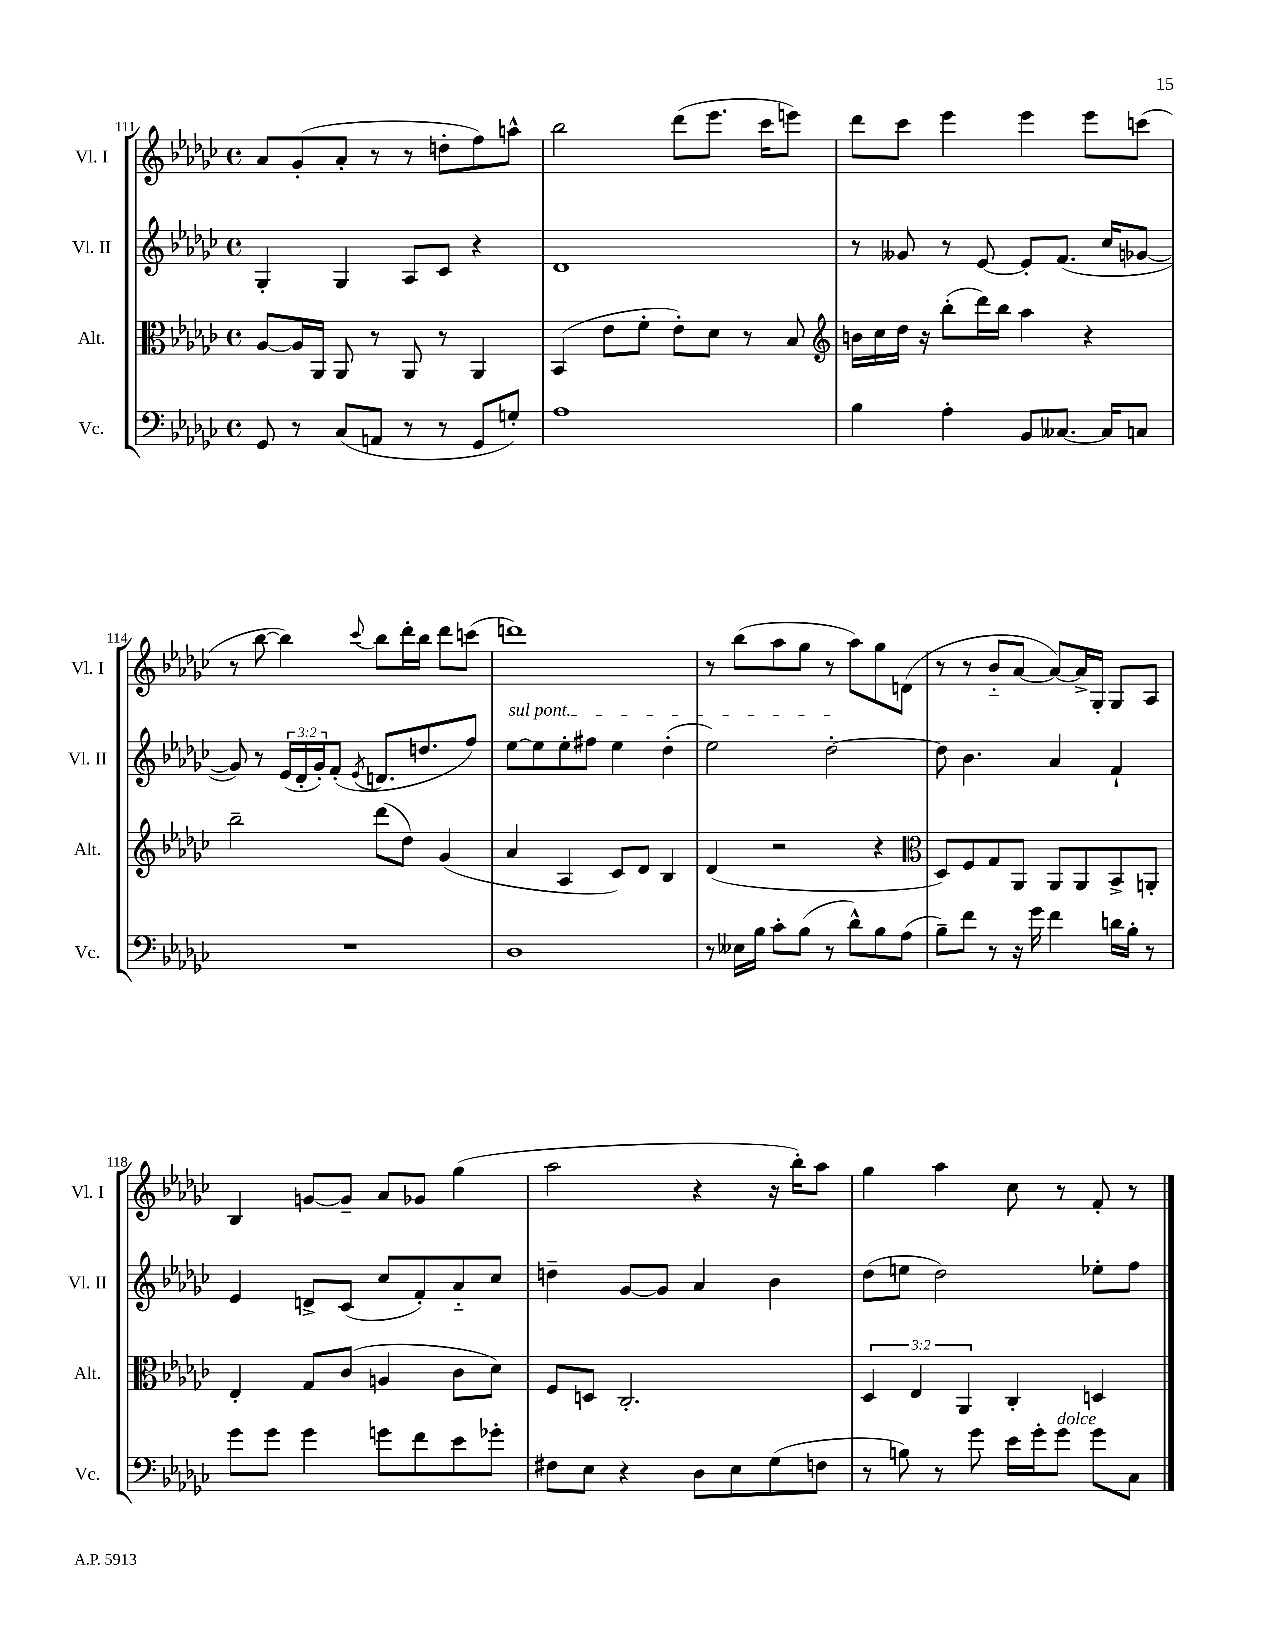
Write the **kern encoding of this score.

**kern	**kern	**kern	**kern
*part4	*part3	*part2	*part1
*staff4	*staff3	*staff2	*staff1
*I"Vc.	*I"Alt.	*I"Vl. II	*I"Vl. I
*I'Vc.	*I'Alt.	*I'Vl. II	*I'Vl. I
*clefF4	*clefC3	*clefG2	*clefG2
*k[b-e-a-d-g-c-]	*k[b-e-a-d-g-c-]	*k[b-e-a-d-g-c-]	*k[b-e-a-d-g-c-]
*M4/4	*M4/4	*M4/4	*M4/4
*met(c)	*met(c)	*met(c)	*met(c)
=111	=111	=111	=111
8GG-/	[8A-/L	4G-'/	8a-/L
8r	16A-/L]	.	(8g-'/
.	16AA-/JJ	.	.
(8C-/L	8AA-/	4G-/	8a-'/J
8AAn/J	8r	.	8r
8r	8AA-/	8A-/L	8r
8r	8r	8c-/J	8ddn'\L
8GG-/L	4AA-/	4r	8ff\)
8Gn'/J)	.	.	8aan^^\J
=112	=112	=112	=112
1A-	(4BB-/	1d-	2bb-\
.	8e-\L	.	.
.	8f'\J	.	.
.	8e-'\L)	.	(8ddd-\L
.	8d-\J	.	8.eee-\J
.	8r	.	.
.	.	.	16ccc-\KL
.	8B-/	.	8eeen\J)
=113	=113	=113	=113
*	*clefG2	*	*
4B-\	16bn\LL	8r	8ddd-\L
.	16cc-\	.	.
.	16dd-\JJ	8g--X/	8ccc-\J
.	16r	.	.
4A-'\	(8bb-'\L	8r	4eee-\
.	16ddd-\L)	[8e-/	.
.	16bb-\JJ	.	.
8BB-/L	4aa-\	8e-'/L]	4eee-\
[8.C--X/J	.	(8.f/J	.
.	4r	.	8eee-\L
16C--/KL]	.	16cc-/KL	.
8Cn/J	.	[8g-X/J	(8cccn\J
!!LO:LB:g=z
=114	=114	=114	=114
1r	2bb-~\	8g-/])	8r
.	.	8r	[8bb-\
.	.	(24e-/LL	4bb-\])
.	.	24d-'/	.
.	.	24g-'/J)	.
.	.	(8f'/J	.
.	.	8qe-/	8qqccc-/
.	(8ddd-\L	8.dn/L	8bb-\L
.	8dd-\J)	.	16ddd-'\L
.	.	8.ddn/	16bb-\JJ
.	(4g-/	.	8ddd-\L
.	.	8ff/J)	(8cccn\J
=115	=115	=115	=115
!	!	!LO:TX:a:i:t=sul pont.	!
1D-	4a-/	[8ee-\L	1dddn)
.	.	8ee-\]	.
.	4A-/	8ee-'\	.
.	.	8ff#X\J	.
.	8c-/L)	4ee-\	.
.	8d-/J	.	.
.	4B-/	(4dd-'\	.
=116	=116	=116	=116
8r	(4d-/	2ee-\)	8r
16E--X\LL	.	.	(8bb-\L
16B-\JJ	.	.	.
8c-'\L	2r	.	8aa-\
(8B-\J	.	.	8gg-\J
8r	.	[2dd-'\	8r
8d-^^\L)	.	.	8aa-\L)
8B-\	4r	.	8gg-\
(8A-\J	.	.	(8dn\J
=117	=117	=117	=117
*	*clefC3	*	*
8B-~\L)	8D-/L)	8dd-\]	8r
8f\J	8F/	4.b-\	8r
8r	8G-/	.	8b-/L
16r	8AA-/J	.	[8a-/J
16g-\	.	.	.
4f\	8AA-/L	4a-/	8a-/L_)
.	8AA-/	.	16a-^/L]
.	.	.	16G-'/JJ
16dn\LL	8BB-^/	4f`/	8G-/L
16B-'\JJ	.	.	.
8r	8AAn'/J	.	8A-/J
!!LO:LB:g=z
=118	=118	=118	=118
8g-\L	4E-'/	4e-/	4B-/
8g-\J	.	.	.
4g-\	8G-/L	8dn^/L	[8gn/L
.	(8c-/J	(8c-/J	8g~/J]
8gn\L	4An/	8cc-/L	8a-/L
8f\	.	8f'/)	8g-X/J
8e-\	8c-\L	8a-/	(4gg-\
8g-X'\J	8d-\J)	8cc-/J	.
=119	=119	=119	=119
8F#X\L	8F/L	4ddn~\	2aa-\
8E-\J	8Dn/J	.	.
4r	2.C-'/	[8g-/L	.
.	.	8g-/J]	.
8D-\L	.	4a-/	4r
8E-\	.	.	.
(8G-\	.	4b-\	16r
.	.	.	16bb-'\KL)
8Fn\J	.	.	8aa-\J
=120	=120	=120	=120
8r	6D-/	(8dd-\L	4gg-\
8Bn\)	.	8een\J	.
.	6E-/	.	.
8r	.	2dd-\)	4aa-\
.	6AA-/	.	.
8g-\	.	.	.
16e-\LL	4C-'/	.	8cc-\
16g-'\J	.	.	.
!LO:TX:a:i:t=dolce	!	!	!
8g-\J	.	.	8r
8g-\L	4Dn/	8ee-X'\L	8f'/
8C-\J	.	8ff\J	8r
==	==	==	==
*-	*-	*-	*-
